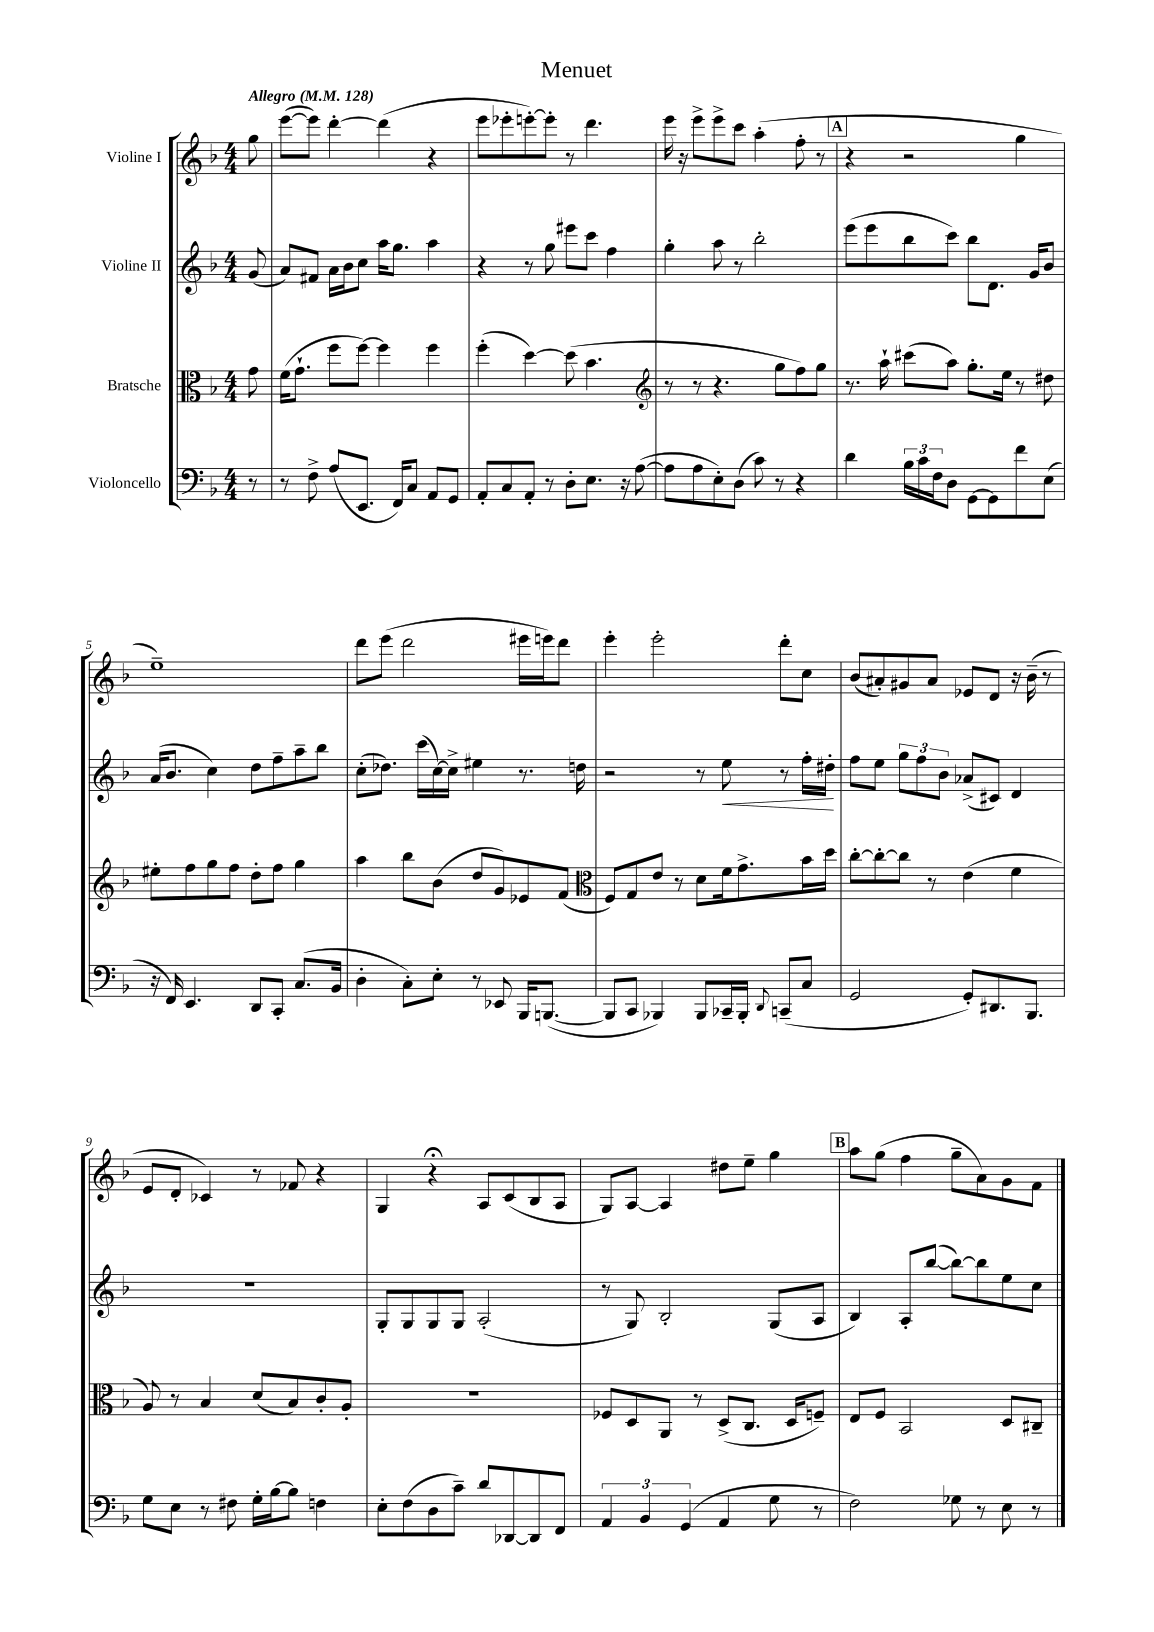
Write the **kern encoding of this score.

**kern	**kern	**kern	**kern
*staff4	*staff3	*staff2	*staff1
*clefF4	*clefC3	*clefG2	*clefG2
*k[b-]	*k[b-]	*k[b-]	*k[b-]
*M4/4	*M4/4	*M4/4	*M4/4
*MM128	*MM128	*MM128	*MM128
8r	8g	(8g	8gg
=	=	=	=
8r	(16f	8a)	([8eee
.	8.g`	.	.
8F^	.	8f#	8eee])
(8A	8ff	16a	[4ddd'
.	.	16b-	.
8.EE	[8ff)	8cc	.
.	4ff]	16aa	(4ddd]
16FF)	.	8.gg	.
8C	.	.	.
8AA	4ff	4aa	4r
8GG	.	.	.
=	=	=	=
8AA'	(4ff'	4r	8eee
8C	.	.	8eee-'
8AA'	[4dd)	8r	[8eee')
8r	.	8gg	8eee']
8D'	(8dd]	8eee#	8r
8.E	4.b-	8ccc	4.ddd
.	.	4ff	.
16r	.	.	.
([8A	.	.	.
=	=	=	=
*	*clefG2	*	*
8A]	8r	4gg'	16eee
.	.	.	16r
8A	8r	.	8eee^
8E')	4.r	8aa	8eee^
(8D	.	8r	8ccc
8c)	.	2bb-'	(4aa'
8r	8gg	.	.
4r	8ff)	.	8ff'
.	8gg	.	8r
=	=	=	=
4d	8.r	(8eee	4r
.	.	8eee	.
.	16aa`	.	.
24B-	(8ccc#	8bb-	2r
24c	.	.	.
24F	.	.	.
8D	8aa)	8ccc)	.
[8GG	8.gg'	8bb-	.
8GG]	.	8.d	.
.	16ee	.	.
8f	8r	.	4gg
.	.	16g	.
(8E	8dd#	8b-	.
=	=	=	=
16r	8ee#'	(16a	1ee~)
16FF)	.	8.b-	.
4.EE	8ff	.	.
.	8gg	4cc)	.
.	8ff	.	.
8DD	8dd'	8dd	.
8CC'	8ff	8ff~	.
(8.C	4gg	8aa~	.
.	.	8bb-	.
16BB-	.	.	.
=	=	=	=
4D'	4aa	(8cc'	8ddd
.	.	8.dd-)	(8eee
8C')	8bb-	.	2ddd
.	.	(16ccc	.
8E'	(8b-	[16cc)	.
.	.	16cc^]	.
8r	8dd	4ee#	.
8EE-	8g)	.	.
16BBB-	8e-	8.r	16eee#
([8.BBB	.	.	16eee)
.	(8f	.	8ddd
.	.	16dd	.
=	=	=	=
*	*clefC3	*	*
8BBB]	8F)	2r	4eee'
8CC	8G	.	.
4BBB-)	8e	.	2eee'
.	8r	.	.
8BBB-	8d	8r	.
16CC-~	16f	8ee	.
16BBB-'	8.g^	.	.
8qqDD	.	.	.
(8CC~	.	8r	8ddd'
8C	16b-	16ff'	8cc
.	16dd	16dd#'	.
=	=	=	=
2GG	[8cc'	8ff	(8b-
.	8cc'_	8ee	8a#')
.	8cc]	12gg	8g#
.	.	12ff	.
.	8r	.	8a#
.	.	12b-	.
8GG')	(4e	(8a-^	8e-
8.DD#	.	8c#)	8d
.	4f	4d	16r
8.BBB-	.	.	(16b-~
.	.	.	8r
=	=	=	=
8G	8A)	1r	8e
8E	8r	.	8d'
8r	4B-	.	4c-)
8F#	.	.	.
16G'	(8d	.	8r
[16B-	.	.	.
8B-]	8B-)	.	8f-
4F	8c'	.	4r
.	8A'	.	.
=	=	=	=
8E'	1r	8G'	4G
(8F	.	8G	.
8D	.	8G	4r;
8c~)	.	8G	.
8d	.	(2A'	8A
[8DD-	.	.	(8c
8DD-]	.	.	8B-
8FF	.	.	8A
=	=	=	=
6AA	8F-	8r	8G)
.	8D	8G)	[8A
6BB-	.	.	.
.	8AA	2B-'	4A]
(6GG	.	.	.
.	8r	.	.
4AA	(8D^	.	8dd#
.	8.C	.	8ee~
8G	.	(8G	4gg
.	16D	.	.
8r	8F~)	8A	.
=	=	=	=
2F)	8E	4B-)	8aa
.	8F	.	(8gg
.	2BB-	8A'	4ff
.	.	([8bb-	.
8G-	.	8bb-_)	8gg~
8r	.	8bb-]	8a)
8E	8D	8ee	8g
8r	8C#~	8cc	8f
==	==	==	==
*-	*-	*-	*-
